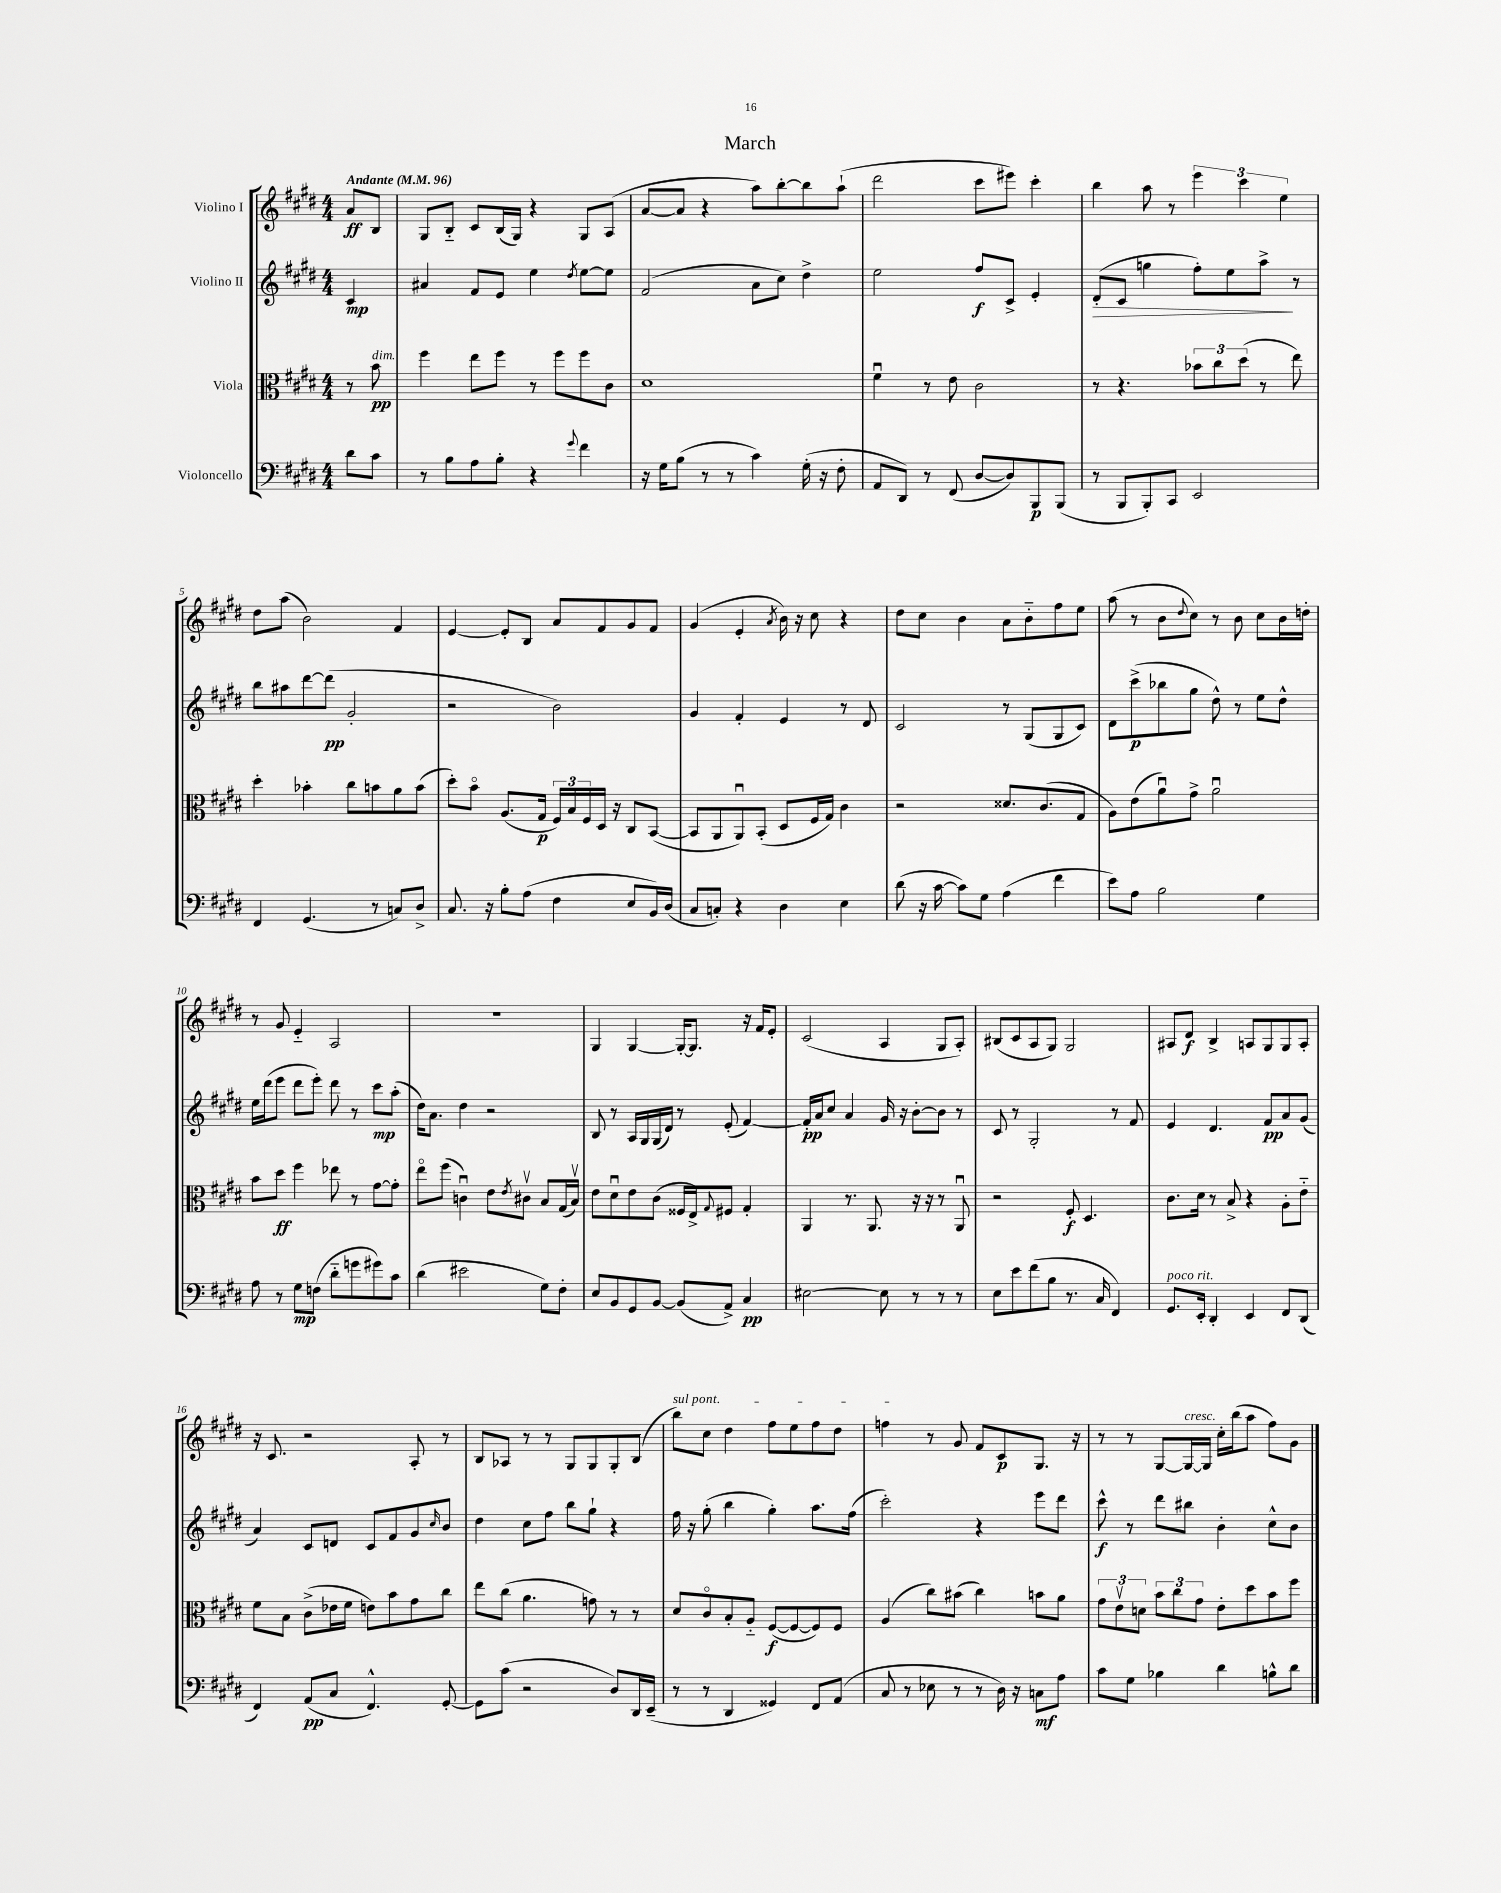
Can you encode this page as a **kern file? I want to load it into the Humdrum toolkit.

**kern	**dynam	**kern	**dynam	**kern	**dynam	**kern	**dynam
*part4	*part4	*part3	*part3	*part2	*part2	*part1	*part1
*staff4	*staff4	*staff3	*staff3	*staff2	*staff2	*staff1	*staff1
*I"Violoncello	*	*I"Viola	*	*I"Violino II	*	*I"Violino I	*
*clefF4	*	*clefC3	*	*clefG2	*	*clefG2	*
*k[f#c#g#d#]	*	*k[f#c#g#d#]	*	*k[f#c#g#d#]	*	*k[f#c#g#d#]	*
*M4/4	*	*M4/4	*	*M4/4	*	*M4/4	*
*MM96	*	*MM96	*	*MM96	*	*MM96	*
=	=	=	=	=	=	=	=
!	!	!	!	!	!	!LO:TX:a:B:t=Andante	!
8d#\L	.	8r	.	4c#/	mp	8a/L	ff
!	!	!LO:TX:a:i:t=dim.	!	!	!	!	!
8c#\J	.	8b\	pp	.	.	8B/J	.
=1	=1	=1	=1	=1	=1	=1	=1
8r	.	4ff#\	.	4a#X/	.	8G#/L	.
8B\L	.	.	.	.	.	8B/J	.
8A\	.	8ee\L	.	8f#/L	.	8c#/L	.
8B'\J	.	8ff#\J	.	8e/J	.	(16B/L	.
.	.	.	.	.	.	16G#/JJ)	.
4r	.	8r	.	4ee\	.	4r	.
.	.	8ff#\L	.	.	.	.	.
8qqg#/	.	.	.	8qdd#/	.	.	.
4f#\	.	8ff#\	.	[8ee\L	.	8G#/L	.
.	.	8c#\J	.	8ee\J]	.	(8A/J	.
=2	=2	=2	=2	=2	=2	=2	=2
16r	.	1d#	.	(2f#/	.	[8a/L	.
16G#\KL	.	.	.	.	.	.	.
(8B\J	.	.	.	.	.	8a/J]	.
8r	.	.	.	.	.	4r	.
8r	.	.	.	.	.	.	.
4c#\)	.	.	.	8a\L	.	8aa\L)	.
.	.	.	.	8cc#\J)	.	[8bb'\	.
(16G#'\	.	.	.	4dd#^\	.	8bb\]	.
16r	.	.	.	.	.	.	.
8F#'\	.	.	.	.	.	(8aa`\J	.
=3	=3	=3	=3	=3	=3	=3	=3
8AA/L	.	4f#u\	.	2ee\	.	2ddd#\	.
8DD#/J)	.	.	.	.	.	.	.
8r	.	8r	.	.	.	.	.
(8FF#/	.	8e\	.	.	.	.	.
[8D#/L	.	2c#\	.	8ff#/L	f	8ccc#\L	.
8D#/])	.	.	.	8c#^/J	.	8eee#X\J)	.
8BBB/	p	.	.	4e'/	.	4ccc#'\	.
(8BBB/J	.	.	.	.	.	.	.
=4	=4	=4	=4	=4	=4	=4	=4
!	!	!	!	!	!LO:HP:b	!	!
8r	.	8r	.	(8d#'/L	>	4bb\	.
8BBB/L	.	4.r	.	8c#/J	.	.	.
8BBB'/)	.	.	.	4ggn\	.	8aa\	.
8CC#/J	.	.	.	.	.	8r	.
2EE/	.	12b-X\L	.	8ff#'\L)	.	6eee\	.
.	.	12cc#\	.	.	.	.	.
.	.	.	.	8ee\	.	.	.
.	.	(12dd#\J	.	.	.	6ccc#\	.
.	.	8r	.	8aa^\J	.	.	.
.	.	.	.	.	.	6ee\	.
.	.	8ee\)	.	8r	]	.	.
!!LO:LB:g=z
=5	=5	=5	=5	=5	=5	=5	=5
4FF#/	.	4dd#'\	.	8bb\L	.	8dd#\L	.
.	.	.	.	8aa#X\	.	(8aa\J	.
(4.GG#/	.	4b-X'\	.	[8ddd#\	.	2b\)	.
.	.	.	.	(8ddd#\J]	pp	.	.
.	.	8cc#\L	.	2g#'/	.	.	.
8r	.	8bn\	.	.	.	.	.
8Cn/L)	.	8a\	.	.	.	4f#/	.
8D#^/J	.	(8b\J	.	.	.	.	.
=6	=6	=6	=6	=6	=6	=6	=6
8.C#/	.	8dd#'\L)	.	2r	.	[4e/	.
.	.	8b\J	.	.	.	.	.
16r	.	.	.	.	.	.	.
8B'\L	.	(8.A/L	.	.	.	8e'/L]	.
(8A\J	.	.	.	.	.	8B/J	.
.	.	16G#/Jk	p	.	.	.	.
4F#\	.	24F#/LL)	.	2b\)	.	8a/L	.
.	.	24B/	.	.	.	.	.
.	.	24F#/	.	.	.	.	.
.	.	16D#/JJ	.	.	.	8f#/	.
.	.	16r	.	.	.	.	.
8E/L	.	8C#/L	.	.	.	8g#/	.
16BB/L)	.	([8BB/J	.	.	.	8f#/J	.
(16D#/JJ	.	.	.	.	.	.	.
=7	=7	=7	=7	=7	=7	=7	=7
8C#/L	.	8BB/L]	.	4g#/	.	(4g#/	.
8Cn'/J)	.	8AA/	.	.	.	.	.
4r	.	8AAu/)	.	4f#'/	.	4e'/	.
.	.	(8BB'/J	.	.	.	.	.
.	.	.	.	.	.	8qa/	.
4D#\	.	8D#/L	.	4e/	.	16b\)	.
.	.	.	.	.	.	16r	.
.	.	16F#/L	.	.	.	8cc#\	.
.	.	16G#/JJ)	.	.	.	.	.
4E\	.	4c#\	.	8r	.	4r	.
.	.	.	.	8d#/	.	.	.
=8	=8	=8	=8	=8	=8	=8	=8
(8d#\	.	2r	.	2c#/	.	8dd#\L	.
16r	.	.	.	.	.	8cc#\J	.
[16c#\	.	.	.	.	.	.	.
8c#\L])	.	.	.	.	.	4b\	.
8G#\J	.	.	.	.	.	.	.
(4A\	.	8.d##X/L	.	8r	.	8a\L	.
.	.	.	.	(8G#/L	.	8b\	.
.	.	(8.c#/	.	.	.	.	.
4f#\	.	.	.	8G#/	.	8ff#\	.
.	.	8G#/J	.	8c#/J)	.	8ee\J	.
=9	=9	=9	=9	=9	=9	=9	=9
8e\L)	.	8A\L)	.	8d#\L	.	(8aa\	.
8A\J	.	(8e\	.	(8ccc#^\	p	8r	.
2B\	.	8au\)	.	8bb-X\	.	8b\L	.
.	.	.	.	.	.	8qqdd#/	.
.	.	8g#^\J	.	8gg#\J	.	8cc#\J)	.
.	.	2au\	.	8dd#^^\)	.	8r	.
.	.	.	.	8r	.	8b\	.
4G#\	.	.	.	8ee\L	.	8cc#\L	.
.	.	.	.	8dd#^^\J	.	16b\L	.
.	.	.	.	.	.	16ddn'\JJ	.
!!LO:LB:g=z
=10	=10	=10	=10	=10	=10	=10	=10
8A\	.	8b\L	.	16ee\LL	.	8r	.
.	.	.	.	(16ddd#\J	.	.	.
8r	.	8dd#\J	ff	8eee\J	.	8g#/	.
8G#\L	mp	4ff#\	.	8ddd#\L	.	4e/	.
(8Fn\J	.	.	.	8eee'\J)	.	.	.
8d#\L	.	8ee-X\	.	8ddd#\	.	2A/	.
8gn\	.	8r	.	8r	.	.	.
8g#X\)	.	[8g#\L	.	8ccc#\L	mp	.	.
8c#\J	.	8g#'\J]	.	(8aa'\J	.	.	.
=11	=11	=11	=11	=11	=11	=11	=11
(4d#\	.	8ee\L	.	16dd#\KL)	.	1r	.
.	.	.	.	8.a\J	.	.	.
.	.	(8ff#\J	.	.	.	.	.
2e#X\	.	4cnu\)	.	4dd#\	.	.	.
.	.	8e\L	.	2r	.	.	.
.	.	8qe/	.	.	.	.	.
.	.	8c#Xv\J	.	.	.	.	.
8G#\L)	.	8B/L	.	.	.	.	.
8F#'\J	.	(16G#/L	.	.	.	.	.
.	.	16Bv/JJ)	.	.	.	.	.
=12	=12	=12	=12	=12	=12	=12	=12
8E/L	.	8e\L	.	8B/	.	4G#/	.
8BB/	.	8d#u\	.	8r	.	.	.
8GG#/	.	8e\	.	16A/LL	.	[4G#/	.
.	.	.	.	16G#/	.	.	.
[8BB/J	.	(8c#\J	.	(16G#/	.	.	.
.	.	.	.	16d#/JJ)	.	.	.
(8BB/L]	.	16F##X/LL	.	8r	.	16G#'/KL_	.
.	.	16E^/J)	.	.	.	8.G#/J]	.
.	.	8qqG#/	.	.	.	.	.
8AA^/J)	.	8F#X/J	.	(8e'/	.	.	.
4C#/	pp	4G#'/	.	[4f#/)	.	16r	.
.	.	.	.	.	.	16f#/KL	.
.	.	.	.	.	.	8e'/J	.
=13	=13	=13	=13	=13	=13	=13	=13
[2E#X\	.	4AA/	.	16f#'/LL]	pp	(2c#/	.
.	.	.	.	16a/J	.	.	.
.	.	.	.	8cc#/J	.	.	.
.	.	8.r	.	4a/	.	.	.
.	.	8.AA/	.	.	.	.	.
8E#\]	.	.	.	16g#/	.	4A/	.
.	.	.	.	16r	.	.	.
8r	.	16r	.	[8b'\L	.	.	.
.	.	16r	.	.	.	.	.
8r	.	8r	.	8b\J]	.	8G#/L	.
8r	.	8AAu/	.	8r	.	8A'/J)	.
=14	=14	=14	=14	=14	=14	=14	=14
8E\L	.	2r	.	8c#/	.	(8B#X/L	.
8e\	.	.	.	8r	.	8c#/	.
(8f#\	.	.	.	2G#'/	.	8A/	.
8B\J	.	.	.	.	.	8G#/J)	.
8.r	.	8F#'/	f	.	.	2G#/	.
.	.	4.D#/	.	.	.	.	.
16C#/	.	.	.	.	.	.	.
4FF#/)	.	.	.	8r	.	.	.
.	.	.	.	8f#/	.	.	.
=15	=15	=15	=15	=15	=15	=15	=15
!LO:TX:a:i:t=poco rit.	!	!	!	!	!	!	!
8.GG#/L	.	8.c#\L	.	4e/	.	8A#X/L	.
.	.	.	.	.	.	8d#/J	f
16EE'/Jk	.	16d#\Jk	.	.	.	.	.
4DD#'/	.	8r	.	4.d#/	.	4B^/	.
.	.	8B^/	.	.	.	.	.
4EE/	.	4r	.	.	.	8An/L	.
.	.	.	.	8f#/L	pp	8G#/	.
8FF#/L	.	8A'\L	.	8a/	.	8G#/	.
(8DD#/J	.	8e\J	.	(8g#/J	.	8A'/J	.
!!LO:LB:g=z
=16	=16	=16	=16	=16	=16	=16	=16
4FF#/)	.	8f#\L	.	4a/)	.	16r	.
.	.	.	.	.	.	8.c#/	.
.	.	8B\J	.	.	.	.	.
(8AA/L	pp	(8c#^\L	.	8c#/L	.	2r	.
8C#/J	.	16e-X\L	.	8dn/J	.	.	.
.	.	16f#\JJ	.	.	.	.	.
4.FF#^^/)	.	8en\L)	.	8c#/L	.	.	.
.	.	8b\	.	8f#/	.	.	.
.	.	8g#\	.	8g#/	.	8A'/	.
.	.	.	.	16qqcc#/	.	.	.
[8GG#'/	.	8cc#\J	.	8b/J	.	8r	.
=17	=17	=17	=17	=17	=17	=17	=17
8GG#\L]	.	8ee\L	.	4dd#\	.	8B/L	.
(8c#\J	.	(8cc#\J	.	.	.	8A-X/J	.
2r	.	4.a\	.	8cc#\L	.	8r	.
.	.	.	.	8ff#\J	.	8r	.
.	.	.	.	8bb\L	.	8G#/L	.
.	.	8gn\)	.	8gg#`\J	.	8G#/	.
8D#/L)	.	8r	.	4r	.	8G#'/	.
16DD#/L	.	8r	.	.	.	(8B/J	.
(16EE~/JJ	.	.	.	.	.	.	.
=18	=18	=18	=18	=18	=18	=18	=18
!	!	!	!	!	!	!LO:TX:a:i:t=sul pont.	!
8r	.	8d#/L	.	16ff#\	.	8bb\L)	.
.	.	.	.	16r	.	.	.
8r	.	8c#/	.	(8gg#'\	.	8cc#\J	.
4DD#/	.	8B'/	.	4bb\	.	4dd#\	.
.	.	8A/J	.	.	.	.	.
4GG##X/)	.	([8F#/L	f	4gg#'\)	.	8ff#\L	.
.	.	8F#/_	.	.	.	8ee\	.
8FF#/L	.	8F#/])	.	8.aa\L	.	8ff#\	.
(8AA/J	.	8F#/J	.	.	.	8dd#\J	.
.	.	.	.	(16ff#\Jk	.	.	.
=19	=19	=19	=19	=19	=19	=19	=19
8C#/	.	(4A/	.	2ccc#'\)	.	4ffn\	.
8r	.	.	.	.	.	.	.
8E-X\	.	8cc#\L)	.	.	.	8r	.
8r	.	(8b#X\J	.	.	.	8g#/	.
8r	.	4cc#\)	.	4r	.	8f#/L	.
16D#\)	.	.	.	.	.	8c#/	p
16r	.	.	.	.	.	.	.
8Cn\L	mf	8bn\L	.	8eee\L	.	8.G#/J	.
8A\J	.	8a\J	.	8ddd#\J	.	.	.
.	.	.	.	.	.	16r	.
=20	=20	=20	=20	=20	=20	=20	=20
8c#\L	.	12g#\L	.	8ccc#^^\	f	8r	.
.	.	12ev\	.	.	.	.	.
8G#\J	.	.	.	8r	.	8r	.
.	.	12dn\J	.	.	.	.	.
4B-X\	.	12b\L	.	8ddd#\L	.	[8G#/L	.
.	.	12cc#\	.	.	.	.	.
!	!	!	!	!	!	!LO:TX:a:i:t=cresc.	!
.	.	.	.	8bb#X\J	.	16G#/L_	.
.	.	12g#\J	.	.	.	.	.
.	.	.	.	.	.	16G#/JJ]	.
4d#\	.	8e'\L	.	4b'\	.	16cc#'\LL	.
.	.	.	.	.	.	(16bb\J	.
.	.	8dd#\	.	.	.	8aa\J	.
8Bn^^\L	.	8b\	.	8cc#^^\L	.	8ff#\L)	.
8d#\J	.	8ff#\J	.	8b\J	.	8g#\J	.
==	==	==	==	==	==	==	==
*-	*-	*-	*-	*-	*-	*-	*-
